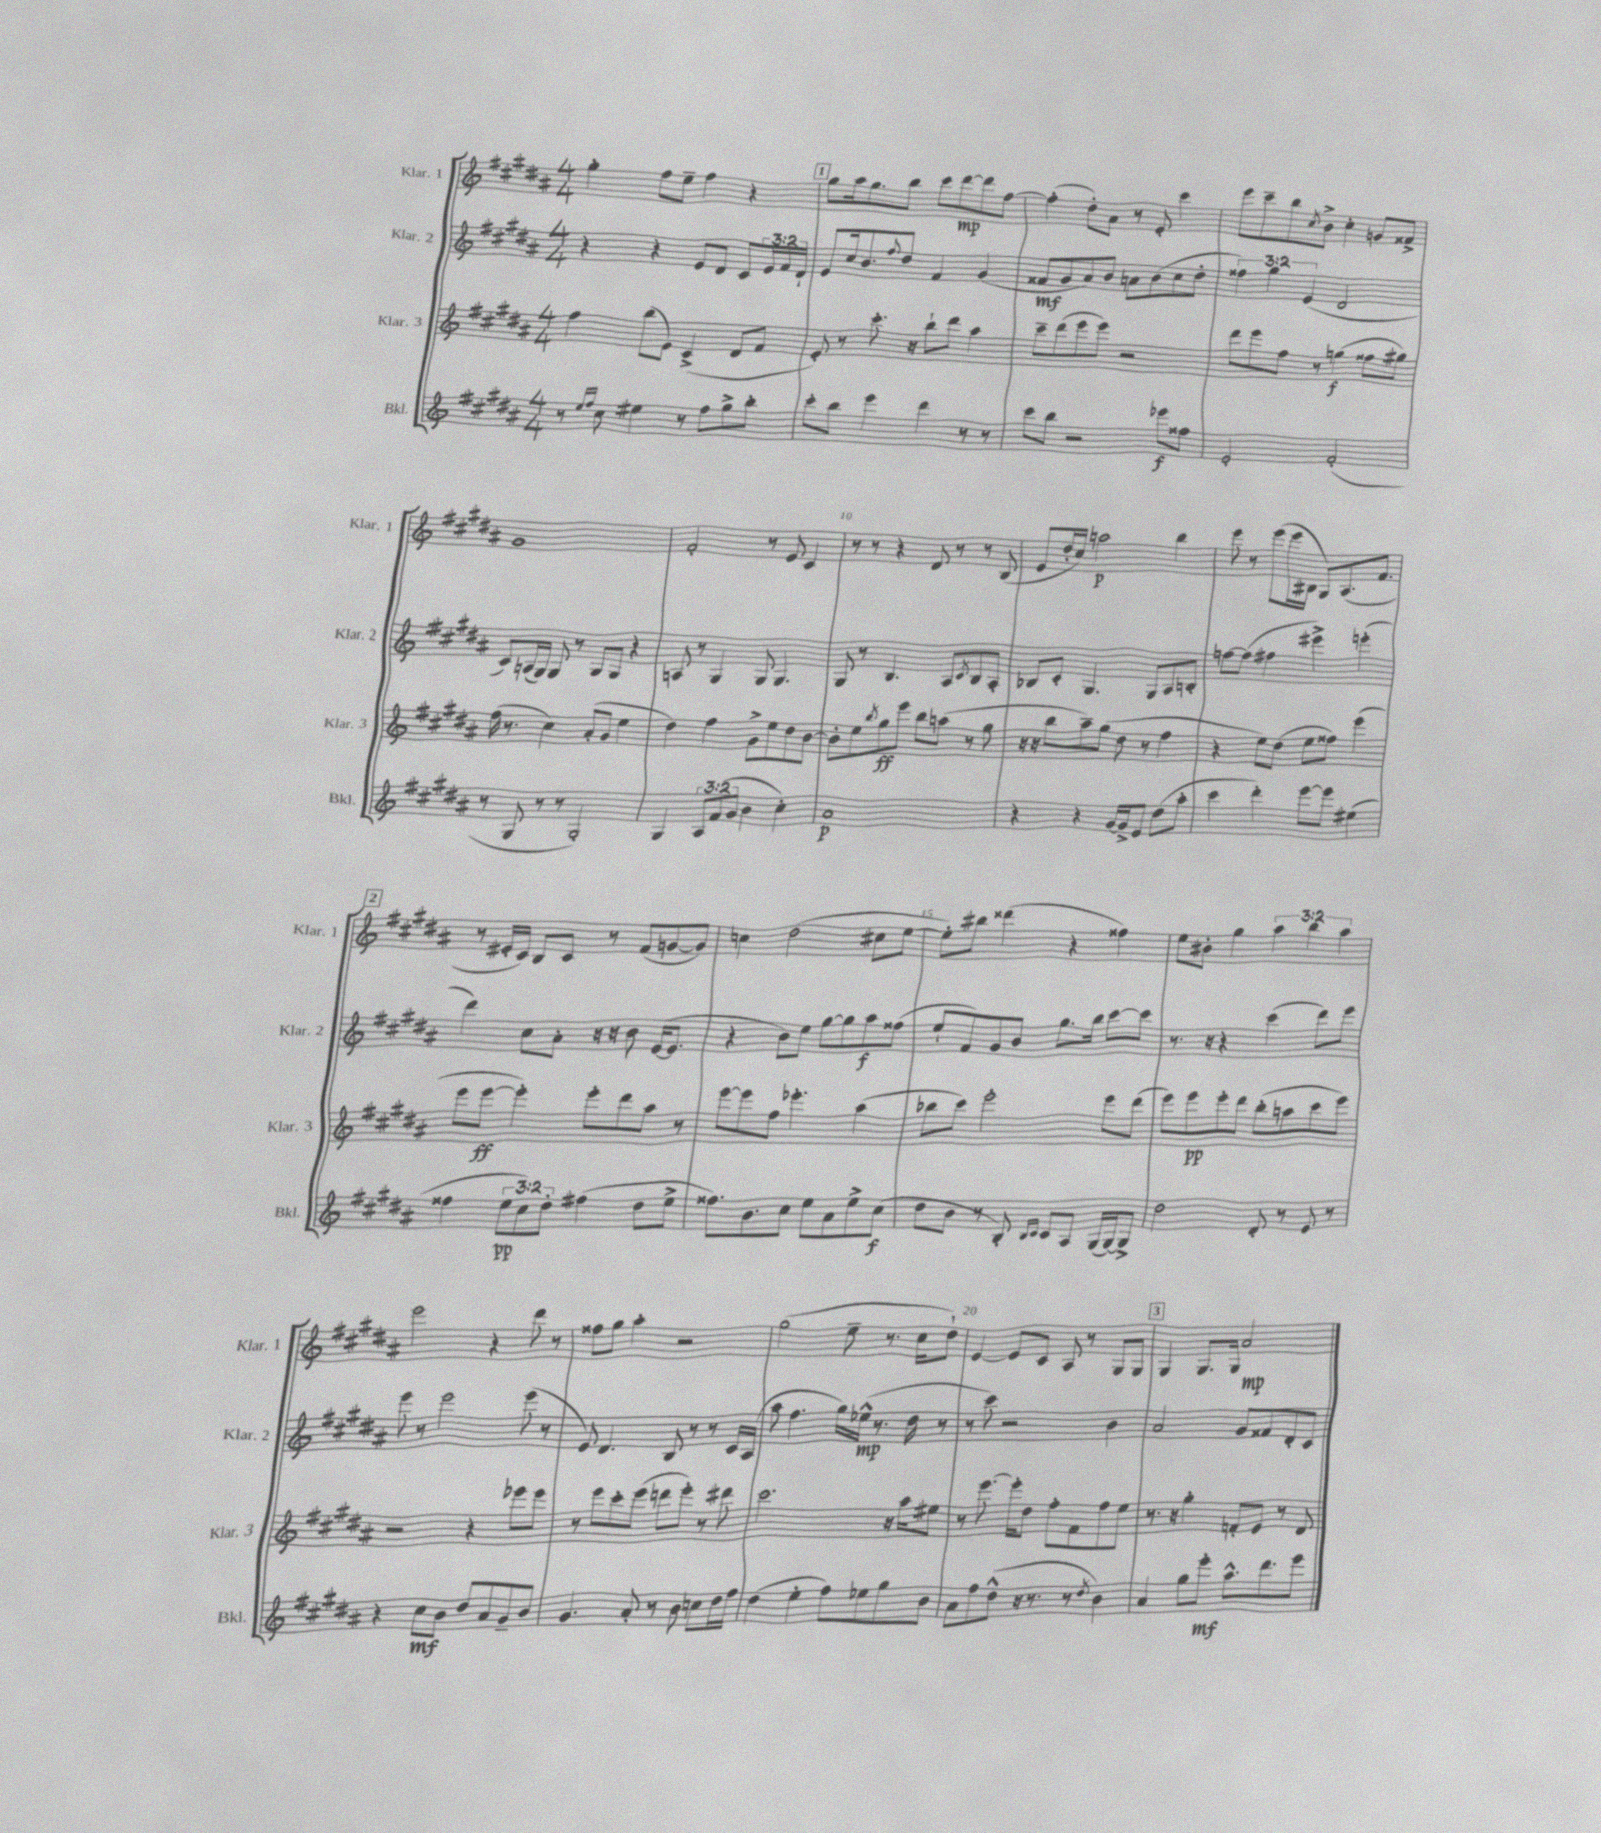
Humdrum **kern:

**kern	**dynam	**kern	**dynam	**kern	**dynam	**kern	**dynam
*part4	*part4	*part3	*part3	*part2	*part2	*part1	*part1
*staff4	*staff4	*staff3	*staff3	*staff2	*staff2	*staff1	*staff1
*I"Bkl.	*	*I"Klar. 3	*	*I"Klar. 2	*	*I"Klar. 1	*
*I'Bkl.	*	*I'Klar. 3	*	*I'Klar. 2	*	*I'Klar. 1	*
*clefG2	*	*clefG2	*	*clefG2	*	*clefG2	*
*k[f#c#g#d#a#]	*	*k[f#c#g#d#a#]	*	*k[f#c#g#d#a#]	*	*k[f#c#g#d#a#]	*
*M4/4	*	*M4/4	*	*M4/4	*	*M4/4	*
=4	=4	=4	=4	=4	=4	=4	=4
8r	.	4ff#\	.	4r	.	4gg#'\	.
16qqee/LL	.	.	.	.	.	.	.
16qqff#/JJ	.	.	.	.	.	.	.
8cc#\	.	.	.	.	.	.	.
4ee#X\	.	(8bb\L	.	4r	.	8ff#\L	.
.	.	8e\J)	.	.	.	8ee~\J	.
8r	.	(4c#^/	.	8e/L	.	4ff#\	.
8ff#\L	.	.	.	8d#/J	.	.	.
8gg#^\	.	8d#/L	.	8c#/L	.	4r	.
8bb'\J	.	8f#/J	.	24e/L	.	.	.
.	.	.	.	24f#/	.	.	.
.	.	.	.	24d#`/JJ	.	.	.
!!LO:REH:place=s1:t=1
=5	=5	=5	=5	=5	=5	=5	=5
8ccc#'\L	.	8e'/)	.	8e/L	.	8gg#\L	.
8bb\J	.	8r	.	16cc#/k	.	16aa#\k	.
.	.	.	.	8.b/	.	8.gg#\	.
4eee\	.	8.ccc#'\	.	.	.	.	.
.	.	.	.	8qqff#/	.	.	.
.	.	.	.	8dd#/J	.	8bb\J	.
.	.	16r	.	.	.	.	.
4ddd#\	.	8bb`\L	.	4f#/	.	8ccc#\L	.
.	.	8ddd#\J	.	.	.	[8ddd#\	mp
8r	.	4aa#\	.	(4g#/	.	8ddd#\]	.
8r	.	.	.	.	.	[8ff#\J	.
=6	=6	=6	=6	=6	=6	=6	=6
8ccc#\L	.	8ccc#~\L	.	8f##X/L	mf	(4ff#'\]	.
8bb\J	.	(8ddd#\	.	8g#/	.	.	.
2r	.	8eee\	.	8a#/)	.	8dd#'\L)	.
.	.	8eee\J)	.	8b/J	.	8a#\J	.
.	.	2r	.	8an\L	.	8r	.
.	.	.	.	(8b\	.	8e'/	.
8eee-X\L	f	.	.	8cc#\	.	4ccc#\	.
8ff##X\J	.	.	.	8dd#'\J	.	.	.
=7	=7	=7	=7	=7	=7	=7	=7
2e'/	.	8ddd#\L	.	6ff##X\)	.	8eee\L	.
.	.	8eee\	.	.	.	8ccc#~\	.
.	.	.	.	6gg#\	.	.	.
.	.	8ff#\J	.	.	.	8bb\	.
.	.	.	.	(6e/	.	.	.
.	.	.	.	.	.	8qcc#/	.
.	.	8r	.	.	.	8b^\J	.
(2f#'/	.	(4ggn\	f	2d#/	.	4cc#'\	.
.	.	8ff##X\L	.	.	.	8gn/L	.
.	.	8gg#X\J)	.	.	.	8f##X^/J	.
!!LO:LB:g=z
=8	=8	=8	=8	=8	=8	=8	=8
8r	.	(16ff#\	.	8c#/L)	.	1g#	.
.	.	8.r	.	.	.	.	.
8G#/	.	.	.	(16An/L	.	.	.
.	.	.	.	16G#/JJ)	.	.	.
8r	.	4cc#\)	.	8G#/	.	.	.
8r	.	.	.	8r	.	.	.
2G#'/)	.	(8a#'/L	.	8G#/L	.	.	.
.	.	8g#/J	.	8G#/J	.	.	.
.	.	4ee\	.	4r	.	.	.
=9	=9	=9	=9	=9	=9	=9	=9
4G#/	.	4dd#\)	.	8An/	.	2f#'/	.
.	.	.	.	8r	.	.	.
12A#/L	.	4ff#\	.	4G#/	.	.	.
(12f#/	.	.	.	.	.	.	.
12g#/J	.	.	.	.	.	.	.
4b\	.	8g#^\L	.	8G#/	.	8r	.
.	.	8ee\	.	4.G#/	.	8e/	.
4cc#'\)	.	8dd#\	.	.	.	4c#/	.
.	.	[8b\J	.	.	.	.	.
=10	=10	=10	=10	=10	=10	=10	=10
1a#	p	8b'\L]	.	8G#/	.	8r	.
.	.	8ee\	.	8r	.	8r	.
.	.	8qbb/	.	.	.	.	.
.	.	8gg#\	ff	4.B/	.	4r	.
.	.	8eee\J	.	.	.	.	.
.	.	8bb\L	.	.	.	8d#/	.
.	.	(8aan\J	.	8A#/L	.	8r	.
.	.	.	.	8qc#/	.	.	.
.	.	8r	.	8B/	.	8r	.
.	.	8gg#\	.	8A#'/J	.	(8B/	.
=11	=11	=11	=11	=11	=11	=11	=11
4r	.	16r	.	8B-X/L	.	8e/L	.
.	.	16r	.	.	.	.	.
.	.	8bb\L	.	8c#'/J	.	16dd#'/L	.
.	.	.	.	.	.	16cc#/JJ)	.
4r	.	8aa#~\)	.	4.G#/	.	2aan\	p
.	.	(8gg#\J	.	.	.	.	.
[16g#/LL	.	8dd#\	.	.	.	.	.
16g#^/J]	.	.	.	.	.	.	.
8e/J	.	8r	.	8G#/L	.	.	.
(8dd#\L	.	4ff#\	.	8A#/	.	4bb\	.
8aa#'\J	.	.	.	8Bn'/J	.	.	.
=12	=12	=12	=12	=12	=12	=12	=12
4ccc#\	.	4r	.	[8ffn\L	.	8eee\	.
.	.	.	.	(8ff\J]	.	8r	.
4ddd#'\)	.	8ee\L)	.	4ff#X\	.	(8eee\L	.
.	.	(8dd#\J	.	.	.	16eee\L	.
.	.	.	.	.	.	16B#X\JJ	.
[8eee\L	.	8ee\L	.	4eee#X^\)	.	8G#/L)	.
8eee\J]	.	8ff##X\J)	.	.	.	(8.A#/	.
(4ee#X\	.	(4eee\	.	(4eeen'\	.	.	.
.	.	.	.	.	.	8.f#/J	.
!!LO:LB:g=z
!!LO:REH:place=s1:t=2
=13	=13	=13	=13	=13	=13	=13	=13
4ff##X\	.	8eee\L	.	4ddd#\)	.	8r	.
.	.	[8eee\J	ff	.	.	16e#X'/LL	.
.	.	.	.	.	.	16c#/JJ)	.
12ee\L	pp	4eee'\])	.	8cc#\L	.	8B/L	.
12cc#\)	.	.	.	.	.	.	.
.	.	.	.	8a#'\J	.	8c#/J	.
12dd#'\J	.	.	.	.	.	.	.
(4ff#X\	.	8eee'\L	.	16r	.	8r	.
.	.	.	.	16r	.	.	.
.	.	8ddd#\	.	8b\	.	(8f#/L	.
8dd#\L	.	8aa#\J	.	([16e/KL	.	[8gn/	.
.	.	.	.	8.e/J]	.	.	.
8ee^\J	.	8r	.	.	.	8g/J])	.
=14	=14	=14	=14	=14	=14	=14	=14
8.ff##X\L)	.	[8eee\L	.	4r	.	4ccn\	.
.	.	8eee\]	.	.	.	.	.
8.b\	.	.	.	.	.	.	.
.	.	8ff#\J	.	8b\L)	.	(2dd#\	.
8cc#\J	.	4.eee-X'\	.	8ee\J	.	.	.
8ee\L	.	.	.	[8gg#\L	.	.	.
8a#\	.	.	.	8gg#\]	.	.	.
8ee^\	.	(4aa#\	.	8aa#\	f	8cc#X\L	.
(8cc#\J	f	.	.	(8ff##X\J	.	[8ee\J	.
=15	=15	=15	=15	=15	=15	=15	=15
8dd#\L	.	8bb-X\L	.	8ee`/L	.	8ee'\L])	.
8b\J	.	8ccc#\J)	.	8f#/)	.	8bb#X\J	.
8r	.	2eee'\	.	8g#/	.	(4ddd##X\	.
8B'/)	.	.	.	8b/J	.	.	.
16qqB/LL	.	.	.	.	.	.	.
16qqc#/JJ	.	.	.	.	.	.	.
8c#/L	.	.	.	8.gg#\L	.	4r	.
8A#/J	.	.	.	.	.	.	.
.	.	.	.	16bb\Jk	.	.	.
(16G#/LL	.	8eee\L	.	[8ccc#\L	.	4ff##X\)	.
[16G#/J)	.	.	.	.	.	.	.
8G#^/J]	.	(8ddd#\J	.	8ccc#\J]	.	.	.
=16	=16	=16	=16	=16	=16	=16	=16
2dd#\	.	8eee\L)	.	8.r	.	8ee\L	.
.	.	8eee\	pp	.	.	8b#X'\J	.
.	.	.	.	16r	.	.	.
.	.	8eee'\	.	4r	.	4gg#\	.
.	.	8ddd#\J	.	.	.	.	.
8d#'/	.	(8bb'\L	.	(4ccc#\	.	6aa#\	.
8r	.	8aan\	.	.	.	.	.
.	.	.	.	.	.	6bb\	.
8e/	.	8ccc#\	.	8ddd#\L)	.	.	.
.	.	.	.	.	.	6aa#\	.
8r	.	8eee\J)	.	8eee\J	.	.	.
!!LO:LB:g=z
=17	=17	=17	=17	=17	=17	=17	=17
4r	.	2r	.	8eee\	.	2eee\	.
.	.	.	.	8r	.	.	.
8cc#\L	mf	.	.	2eee\	.	.	.
8b\J	.	.	.	.	.	.	.
8dd#/L	.	4r	.	.	.	4r	.
8a#/	.	.	.	.	.	.	.
8g#~/	.	8eee-X\L	.	(8eee\	.	8ddd#\	.
8b/J	.	8eee-\J	.	8r	.	8r	.
=18	=18	=18	=18	=18	=18	=18	=18
4.g#/	.	8r	.	8e/)	.	8ff##X\L	.
.	.	8eee\L	.	4.d#/	.	8gg#\J	.
.	.	8ccc#'\	.	.	.	4aa#'\	.
8a#'/	.	(8eee\J	.	.	.	.	.
8r	.	8dddn\L	.	8B/	.	2r	.
8b\	.	8eee'\J)	.	8r	.	.	.
8ccn\L	.	8r	.	8r	.	.	.
16dd#\L	.	8ddd#X\	.	16c#/LL	.	.	.
16ff#\JJ	.	.	.	(16A#/JJ	.	.	.
=19	=19	=19	=19	=19	=19	=19	=19
(4dd#\	.	2.ccc#\	.	8aa#\	.	(2gg#\	.
.	.	.	.	4.ff#\	.	.	.
4ee'\	.	.	.	.	.	.	.
8ff#\L)	.	.	.	16gg#\LL)	.	8ee~\	.
.	.	.	.	(16ee-X^^\JJ	mp	.	.
8ee-X\	.	.	.	8.r	.	8.r	.
8gg#\	.	16r	.	.	.	.	.
.	.	16aa#\KL	.	16dd#\	.	16cc#\KL	.
8b\J	.	8ee#X\J	.	8r	.	8dd#`\J)	.
=20	=20	=20	=20	=20	=20	=20	=20
8a#\L	.	8r	.	8r	.	[4e/	.
8ff#\	.	[8.eee\	.	8ccc#\)	.	.	.
(8dd#^^\J	.	.	.	2r	.	8e/L]	.
.	.	16eee'\KL]	.	.	.	.	.
16r	.	8dd#\J	.	.	.	8c#/J	.
8.r	.	.	.	.	.	.	.
.	.	8ff#'\L	.	.	.	8A#/	.
8r	.	8f#\	.	.	.	8r	.
8qdd#/	.	.	.	.	.	.	.
4b\)	.	8ff#\	.	4b\	.	8G#/L	.
.	.	8ee\J	.	.	.	8G#/J	.
!!LO:REH:place=s1:t=3
=21	=21	=21	=21	=21	=21	=21	=21
4a#/	.	8.r	.	2a#/	.	4G#/	.
.	.	16r	.	.	.	.	.
8gg#\L	.	4gg#'\	.	.	.	8.G#/L	.
8eee'\J	mf	.	.	.	.	.	.
.	.	.	.	.	.	16G#/Jk	.
8.aa#^^\L	.	8fn'/L	.	8g#/L	.	2a#/	mp
.	.	8e/J	.	8f##X/	.	.	.
8.ddd#\	.	.	.	.	.	.	.
.	.	8r	.	8d#'/	.	.	.
8eee\J	.	8d#/	.	8c#/J	.	.	.
==	==	==	==	==	==	==	==
*-	*-	*-	*-	*-	*-	*-	*-
